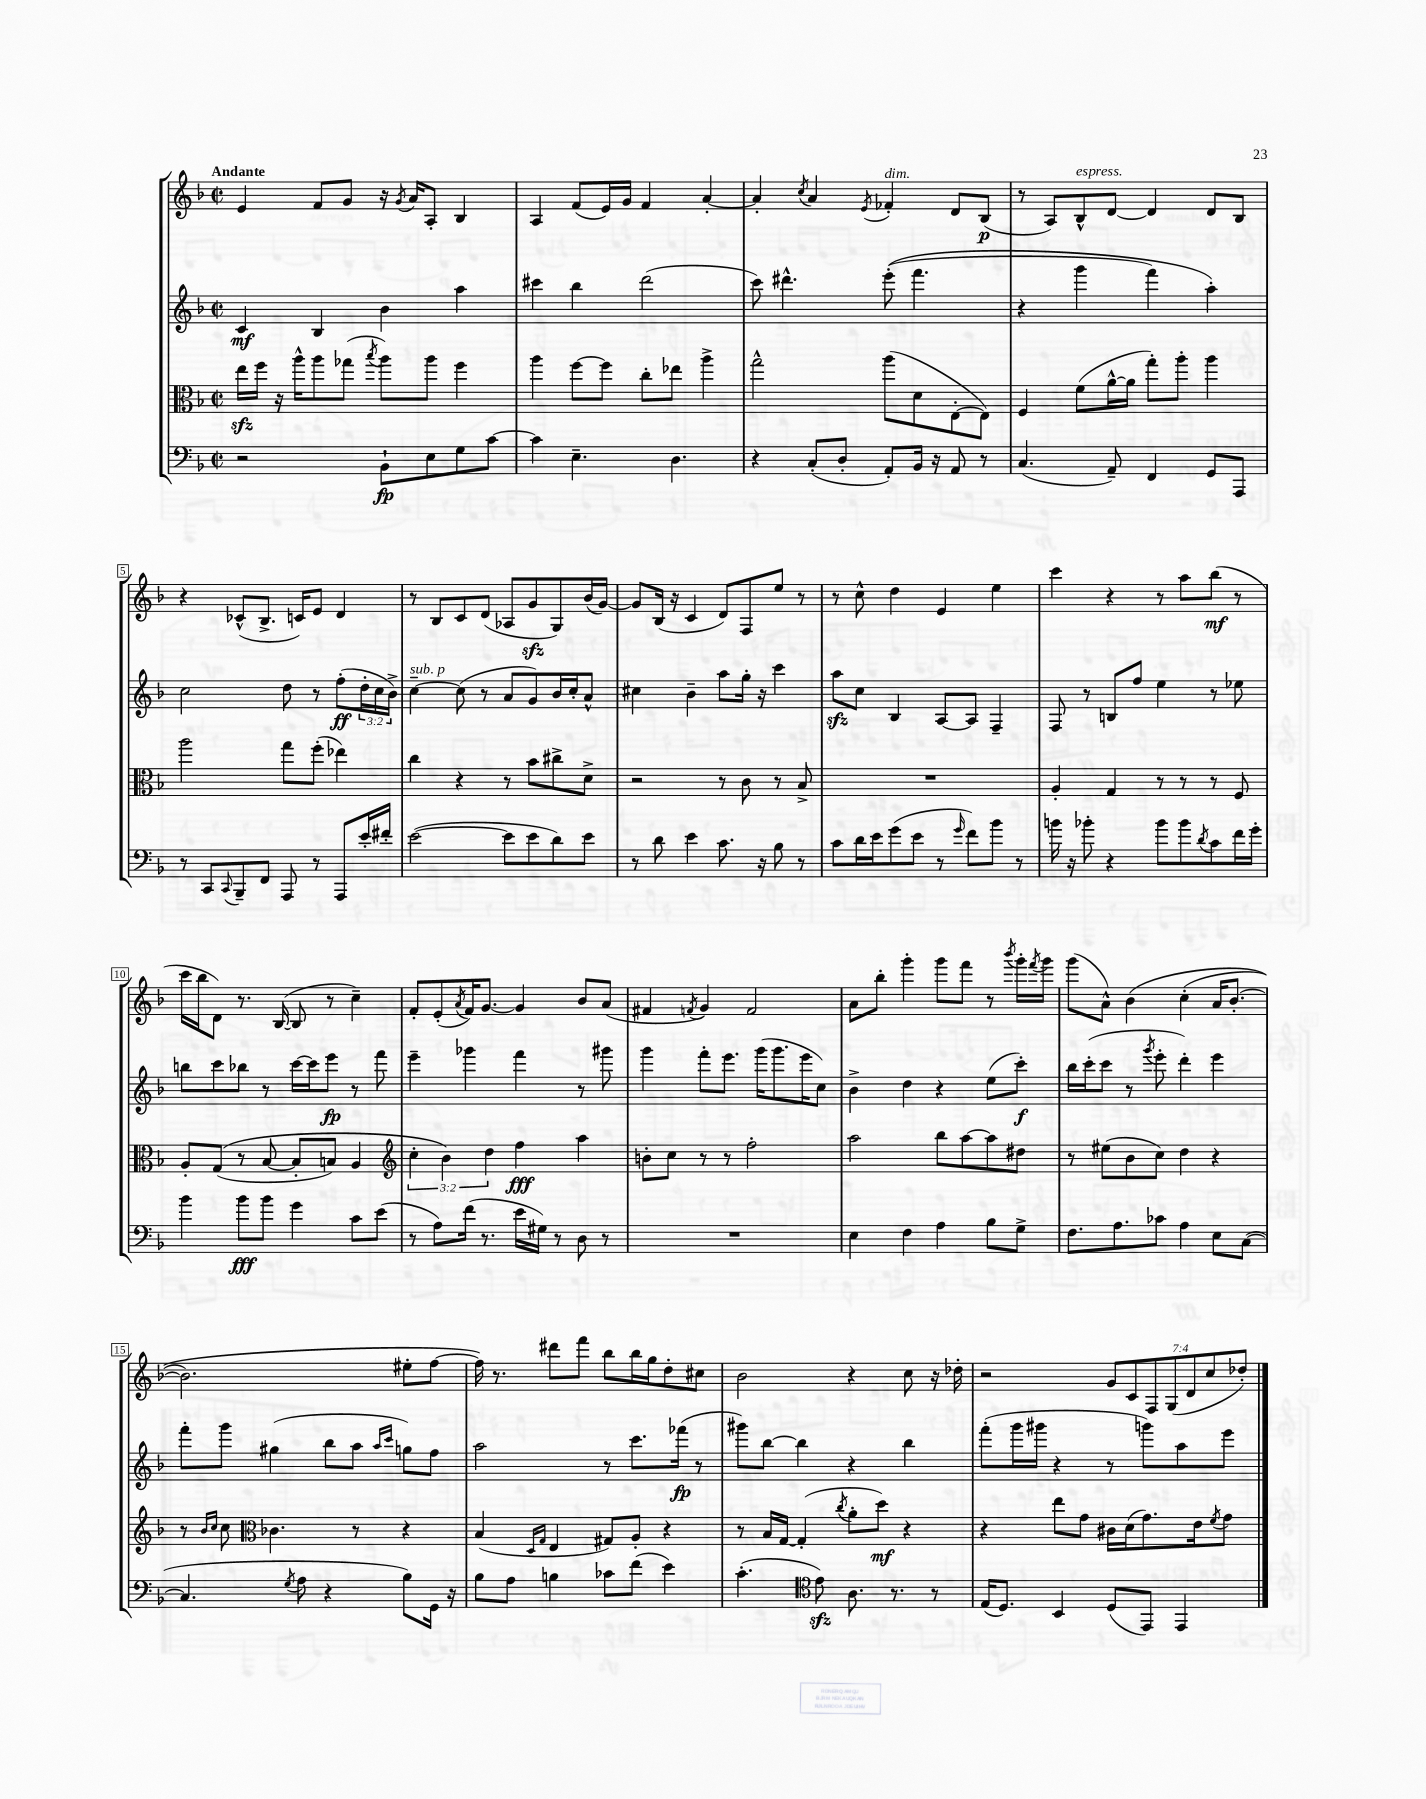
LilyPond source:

<<
\new StaffGroup <<
\new Staff = "s0" {
    \clef treble \key f \major \defaultTimeSignature \time 2/2 \override Staff.TupletNumber.text = #tuplet-number::calc-fraction-text \tempo "Andante"
    e'4 f'8 g'8 r16 \acciaccatura { g'8 } a'16 a8-. bes4 |
    a4 f'8( e'16) g'16 f'4 a'4~-. |
    a'4-. \acciaccatura { c''8 } a'4 \acciaccatura { e'8 } fes'4-.^\markup { \italic "dim." } d'8 bes8\p( |
    r8 a8) bes8-^^\markup { \italic "espress." } d'8~ d'4 d'8 bes8 |
    r4 ces'8-^( bes8.-> c'16) e'8 d'4 |
    r8 bes8 c'8 d'8( aes8 g'8\sfz g8) bes'16( g'16~) |
    g'8 bes16( r16 c'4 d'8) f8 e''8 r8 |
    r8 c''8-^ d''4 e'4 e''4 |
    c'''4 r4 r8 a''8 bes''8\mf( r8 |
    c'''16 bes''16 d'8) r8. bes16~( bes8 r8 c''4--) |
    f'8-. e'8-.( \acciaccatura { a'8 } f'16) g'8.~ g'4 bes'8 a'8( |
    fis'4 \acciaccatura { f'8 } g'4) f'2 |
    a'8 bes''8-. g'''4-. g'''8 f'''8 r8 \acciaccatura { bes'''8 } g'''16-. \acciaccatura { f'''8 } g'''16 |
    g'''8( a'8-^) bes'4\( c''4-.( a'16 bes'8.~-. |
    bes'2.) eis''8-. f''8~ |
    f''16\) r8. dis'''8 f'''8 bes''8 bes''16 g''16 d''8-. cis''8 |
    bes'2 r4 c''8 r16 des''16-. |
    r2 \tuplet 7/4 { g'8 c'8 f8 g8( d'8 c''8 des''8-.) } \bar "|." |
}
\new Staff = "s1" {
    \clef treble \key f \major \defaultTimeSignature \time 2/2 \override Staff.TupletNumber.text = #tuplet-number::calc-fraction-text
    c'4\mf bes4 bes'4 a''4 |
    cis'''4 bes''4 d'''2( |
    c'''8) dis'''4.-^ e'''8-.(\( f'''4. |
    r4 g'''4 f'''4) a''4-.\) |
    c''2 d''8 r8 f''8-.\ff( \tuplet 3/2 { d''16-. c''16 bes'16->) } |
    c''4~--^\markup { \italic "sub. p" } c''8( r8 a'8 g'8) bes'16 c''16-. a'8-^ |
    cis''4 bes'4-- a''8 g''16-. r16 c'''4 |
    a''8\sfz c''8 bes4 a8~ a8 f4-- |
    f8 r8 b8 f''8 e''4 r8 ees''8 |
    b''8 c'''8 bes''8 r8 c'''16~ c'''16 e'''8\fp r8 f'''8 |
    e'''4-- ges'''4 f'''4 r8 gis'''8 |
    g'''4 f'''8-. e'''8. g'''16( g'''8. e'''16 c''8) |
    bes'4-> d''4 r4 e''8( c'''8-.\f) |
    bes''16 c'''16-.( c'''8 r8 \acciaccatura { g'''8 } e'''8-. d'''4-.) e'''4 |
    f'''8-. g'''8 gis''4( bes''8 a''8 \grace { a''16 c'''16 } g''8) f''8 |
    a''2 r8 c'''8. fes'''16\fp( r8 |
    gis'''8) bes''8~ bes''4 r4 bes''4 |
    f'''8-.( g'''16 gis'''16 r4 r8 g'''8) a''8 e'''8 \bar "|." |
}
\new Staff = "s2" {
    \clef alto \key f \major \defaultTimeSignature \time 2/2 \override Staff.TupletNumber.text = #tuplet-number::calc-fraction-text
    e''16\sfz f''16 r16 a''16-^ a''8 ges''8( \acciaccatura { bes''8 } a''8) a''8 f''4 |
    a''4 f''8~ f''8 c''8-. ees''8 a''4-> |
    g''2-^ a''8( d'8 e8~-. e8) |
    f4 f'8( a'16~-^ a'16 g''8-.) a''8-. a''4 |
    a''2 g''8 f''8-.( ees''4) |
    c''4 r4 r8 bes'8 cis''8-> d'8-> |
    r2 r8 c'8 r8 bes8-> |
    R1 |
    a4-. g4 r8 r8 r8 f8 |
    a8-. g8(\( r8 bes8~ bes8-. b8) a4 |
    \clef treble \tuplet 3/2 { c''4-. bes'4\) d''4 } f''4\fff a''4 |
    b'8-. c''8 r8 r8 f''2-. |
    a''2 bes''8 a''8~ a''8 dis''8 |
    r8 eis''8( bes'8 c''8) d''4 r4 |
    r8 \grace { bes'16 c''16 } c''8 \clef alto ces'4. r8 r4 |
    bes4( \grace { d16 g16 } e4 gis8) a8-. r4 |
    r8 bes16 g16~ g4-.( \acciaccatura { c''8 } a'8-. d''8\mf) r4 |
    r4 e''8 g'8 cis'16 d'16( g'8.) e'16 \acciaccatura { f'8 } g'8 \bar "|." |
}
\new Staff = "s3" {
    \clef bass \key f \major \defaultTimeSignature \time 2/2
    r2 bes,8-!\fp e8 g8 c'8~ |
    c'4 e4.-- d4. |
    r4 c8-.( d8-. a,8-.) bes,16 r16 a,8 r8 |
    c4.( a,8--) f,4 g,8 a,,8 |
    r8 c,8 \appoggiatura { c,8 } bes,,8-- f,8 a,,8 r8 a,,8 e'16-. fis'16-. |
    e'2~( e'8 e'8 d'8) e'8 |
    r8 d'8 e'4 c'8. r16 bes8 r8 |
    c'8 d'16 e'16 g'8( e'8 r8 \grace { g'16 } f'8) bes'8 r8 |
    b'16 r16 bes'8-. r4 bes'8 bes'8 \acciaccatura { d'8 } c'8 f'16 g'16-. |
    bes'4 bes'8\fff bes'8 g'4 c'8 e'8( |
    r8 a8) f'16( r8. e'16 gis16) r8 d8 r8 |
    R1 |
    e4 f4 a4 bes8 g8-> |
    f8. a8. ces'8 a4 e8 c8~( |
    c4. \acciaccatura { g8 } a8 r4 bes8) g,16 r16 |
    bes8 a8 b4 ces'8 f'8( e'4) |
    c'4.-.( \clef tenor e'8\sfz) a8. r8. r8 |
    e16( d8.) bes,4 d8( e,8) e,4 \bar "|." |
}
>>
>>
\layout { \context { \Score \override BarNumber.stencil = #(make-stencil-boxer 0.1 0.3 ly:text-interface::print) } }
